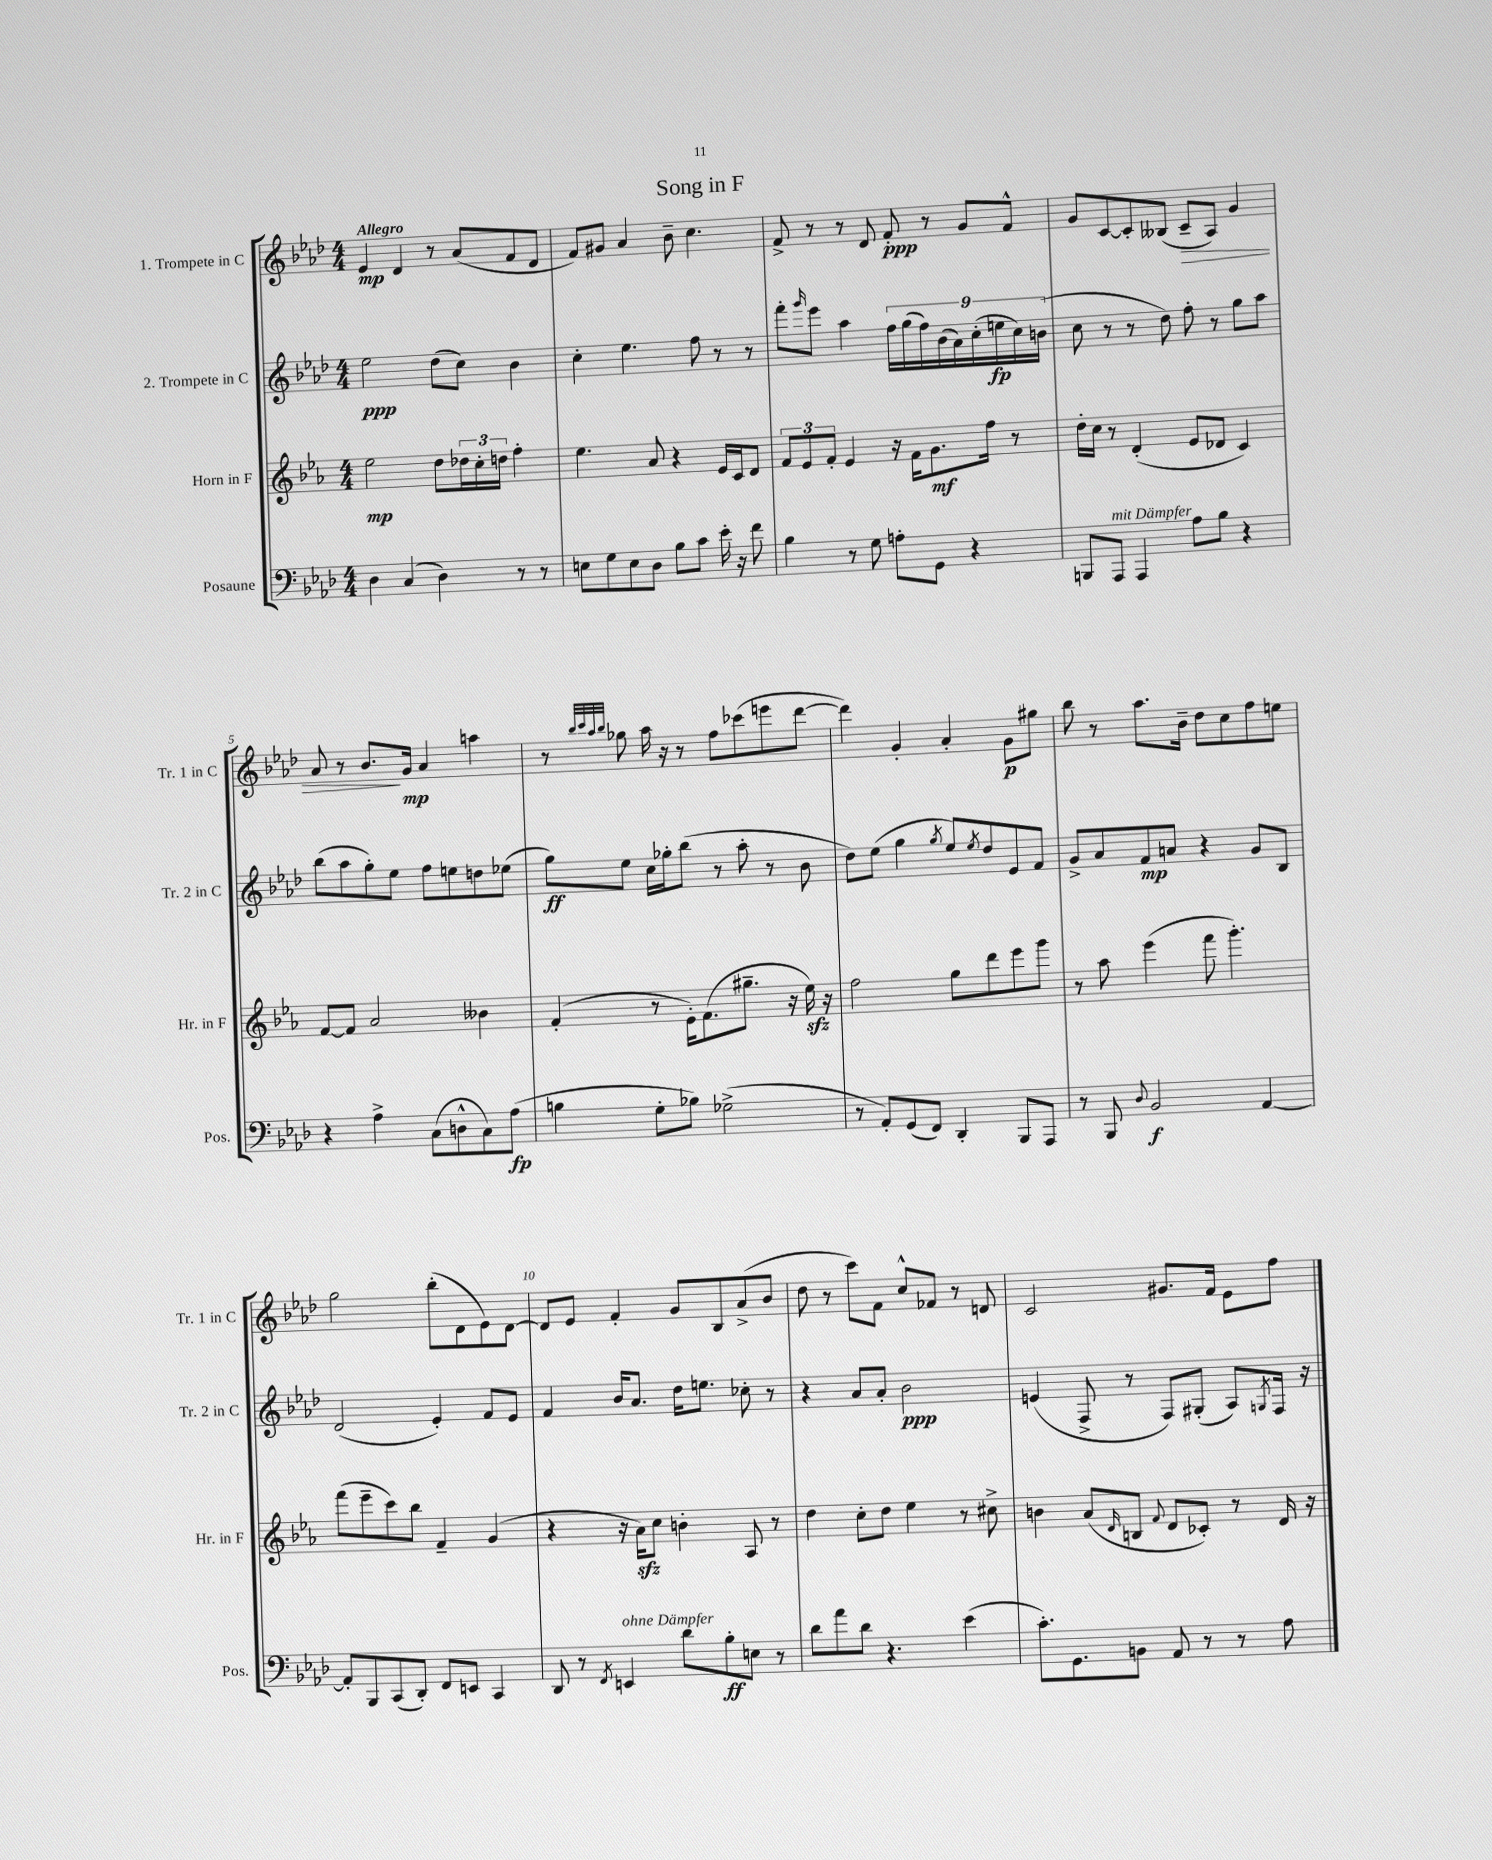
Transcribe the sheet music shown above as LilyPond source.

\header { title = "Song in F" }
<<
\new StaffGroup <<
\new Staff = "s0" \with { instrumentName = "1. Trompete in C" shortInstrumentName = "Tr. 1 in C" } {
    \clef treble \key aes \major \numericTimeSignature \time 4/4 \tempo "Allegro"
    ees'4\mp des'4 r8 aes'8( f'8 des'8 |
    f'8) gis'8 aes'4 bes'8-- c''4. |
    f'8-> r8 r8 des'8 f'8-.\ppp r8 g'8 f'8-^ |
    g'8 c'8~ c'8-. beses8( c'8--\> aes8) g'4 |
    aes'8 r8 bes'8.\! g'16\mp aes'4 a''4 |
    r8 \grace { bes''32 c'''32 aes''32 bes''32 } ges''8 aes''16 r16 r8 f''8 ces'''8( e'''8 des'''8~ |
    des'''4) g'4-. aes'4-. g'8\p gis''8 |
    bes''8 r8 aes''8. bes'16-- des''8 c''8 f''8 e''8 |
    g''2 bes''8-.( des'8 ees'8) des'8~ |
    des'8 ees'8 f'4-. g'8 bes8 aes'8->( bes'8 |
    des''8 r8 c'''8) f'8 c''8-^ fes'8 r8 d'8 |
    c'2 gis'8. f'16 ees'8 f''8 \bar "|." |
}
\new Staff = "s1" \with { instrumentName = "2. Trompete in C" shortInstrumentName = "Tr. 2 in C" } {
    \clef treble \key aes \major \numericTimeSignature \time 4/4
    ees''2\ppp des''8( c''8) bes'4 |
    c''4-. ees''4. f''8 r8 r8 |
    f'''8-. \grace { g'''16 } ees'''8 aes''4 \tuplet 9/8 { f''16 g''16( f''16) bes'16( aes'16) c''16-.( e''16\fp c''16) b'16( } |
    c''8 r8 r8 des''8) f''8-. r8 g''8 aes''8 |
    bes''8( aes''8 g''8-.) ees''8 f''8 e''8 d''8 ees''8( |
    g''8\ff) ees''8 c''16 ges''16-. bes''8( r8 aes''8-. r8 bes'8 |
    des''8) ees''8( g''4 \acciaccatura { g''8 } ees''8) \acciaccatura { ees''8 } des''8 ees'8 f'8 |
    g'8-> aes'8 f'8\mp a'8 r4 g'8 bes8 |
    des'2( ees'4-.) f'8 ees'8 |
    f'4 bes'16 aes'8. des''16 e''8. ces''8-. r8 |
    r4 aes'8 aes'8-. bes'2\ppp |
    e'4( f8-> r8 f8) gis8-.( aes8) \acciaccatura { g8 } f16 r16 \bar "|." |
}
\new Staff = "s2" \with { instrumentName = "Horn in F" shortInstrumentName = "Hr. in F" } {
    \clef treble \key ees \major \numericTimeSignature \time 4/4
    ees''2\mp d''8 \tuplet 3/2 { des''16 c''16-. d''16 } f''4-. |
    ees''4. aes'8 r4 ees'16 c'16 d'8 |
    \tuplet 3/2 { f'8 ees'8 f'8-. } ees'4 r16 f'16 g'8.\mf f''16 r8 |
    d''16-. c''16 r8 d'4-.( ees'8 des'8 c'4) |
    f'8~ f'8 aes'2 beses'4 |
    f'4-.( r8 ees'16-.) f'8.( gis''8.-- r16 ees''16\sfz) r16 |
    f''2 g''8 d'''8 ees'''8 g'''8 |
    r8 aes''8 ees'''4( f'''8 g'''4.-.) |
    f'''8( ees'''8-- c'''8) bes''8 f'4-- g'4( |
    r4 r16 aes'16\sfz) c''8 b'4-. aes8 r8 |
    d''4 c''8-. d''8 ees''4 r8 cis''8-> |
    b'4 aes'8( \grace { d'16 } b8 \appoggiatura { f'8 } d'8 ces'8-.) r8 d'16 r16 \bar "|." |
}
\new Staff = "s3" \with { instrumentName = "Posaune" shortInstrumentName = "Pos." } {
    \clef bass \key aes \major \numericTimeSignature \time 4/4
    des4 c4( des4) r8 r8 |
    e8 g8 e8 des8 bes8 c'8 ees'16-. r16 f'8 |
    bes4 r8 g8 a8-. g,8 r4 |
    b,,8 aes,,8^\markup { \italic "mit Dämpfer" } aes,,4 aes8 bes8 r4 |
    r4 aes4-> c8( d8-^ c8) aes8\fp( |
    b4 g8-. bes8) ges2->( |
    r8 aes,8-.) g,8( f,8) des,4-. bes,,8 aes,,8 |
    r8 bes,,8 \appoggiatura { des8 } bes,2\f aes,4~ |
    aes,8-. bes,,8 c,8( des,8-.) f,8 e,8 c,4 |
    des,8 r8 \acciaccatura { f,8 } e,4^\markup { \italic "ohne Dämpfer" } des'8 bes8-.\ff e8 r8 |
    des'8 aes'8 des'8 r4. ees'4( |
    c'8.-.) g,8. b,8 aes,8 r8 r8 aes8 \bar "|." |
}
>>
>>
\layout { \context { \Score \override BarNumber.break-visibility = ##(#f #t #t) barNumberVisibility = #(every-nth-bar-number-visible 5) } }
